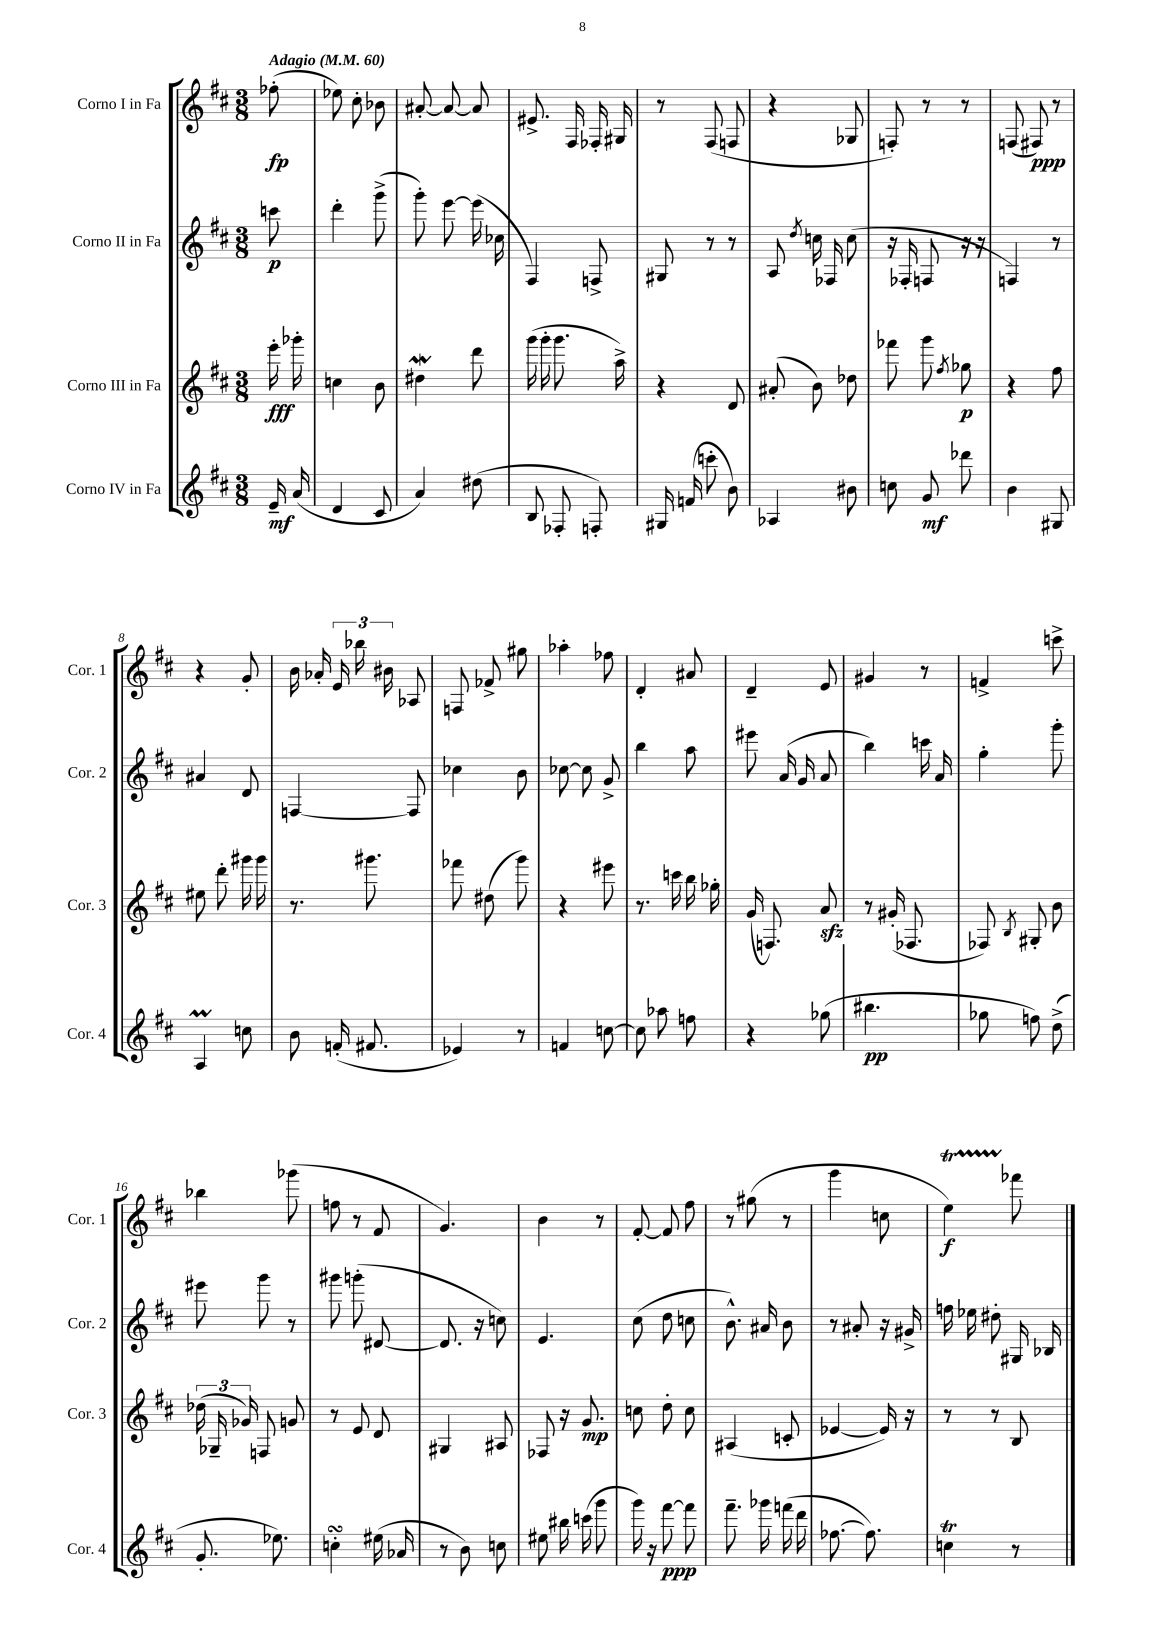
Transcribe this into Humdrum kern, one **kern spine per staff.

**kern	**kern	**kern	**kern
*staff4	*staff3	*staff2	*staff1
*clefG2	*clefG2	*clefG2	*clefG2
*k[f#c#]	*k[f#c#]	*k[f#c#]	*k[f#c#]
*M3/8	*M3/8	*M3/8	*M3/8
*MM60	*MM60	*MM60	*MM60
16e~/	16eee'\	8ccc\	(8ff-'\
(16a/	16ggg-'\	.	.
=	=	=	=
4d/	4cc\	4ddd'\	8ee-\)
.	.	.	8cc#'\
8c#/	8b\	(8ggg^\	8b-\
=	=	=	=
4a/)	4dd#\	8ggg'\)	[8a#'/
.	.	[8eee\	8a#/_
(8dd#\	8ddd\	(16eee\]	8a#/]
.	.	16cc-\	.
=	=	=	=
8B/	(16ggg\	4F#/)	8.e#^/
.	16ggg'\	.	.
8F-'/	8.ggg\	.	.
.	.	.	16F#/
8F'/)	.	8F^/	16F-'/
.	16aa^\)	.	16G#/
=	=	=	=
16G#/	4r	8G#/	8r
(16f/	.	.	.
8ccc'\	.	8r	(8F#/
8b\)	8d/	8r	8F/
=	=	=	=
4A-/	(8a#'/	8A/	4r
.	.	8qdd/	.
.	8b\)	16cc\	.
.	.	16F-/	.
8b#\	8dd-\	(8cc\	8G-/
=	=	=	=
8cc\	8fff-\	16r	8F'/)
.	.	16F-'/	.
8g/	8ggg\	8F/	8r
.	8qff#/	.	.
8ddd-\	8gg-\	16r	8r
.	.	16r	.
=	=	=	=
4b\	4r	4F/)	(8F/
.	.	.	8F#/)
8G#/	8ff#\	8r	8r
=	=	=	=
4A/	8ee#\	4a#/	4r
.	8ddd'\	.	.
8cc\	16ggg#\	8d/	8g'/
.	16ggg#\	.	.
=	=	=	=
8b\	8.r	[4F/	16b\
.	.	.	16a-'/
(16f'/	.	.	24e/
.	.	.	24bb-\
8.f#/	8.ggg#\	.	.
.	.	.	24b#\
.	.	8F/]	8A-/
=	=	=	=
4e-/)	8fff-\	4cc-\	8F/
.	(8dd#\	.	8f-^/
8r	8ggg\)	8b\	8gg#\
=	=	=	=
4f/	4r	[8cc-\	4aa-'\
.	.	8cc-\]	.
[8cc\	8eee#\	8g^/	8ff-\
=	=	=	=
8cc\]	8.r	4bb\	4d'/
8aa-\	.	.	.
.	16ccc\	.	.
8ff\	16bb\	8aa\	8a#/
.	16gg-'\	.	.
=	=	=	=
4r	(16g/	8eee#\	4d~/
.	8.F/)	.	.
.	.	(16a/	.
.	.	16g/	.
(8gg-\	8a/	8a/	8e/
=	=	=	=
4.bb#\	8r	4bb\)	4g#/
.	(16g#'/	.	.
.	8.F-/	.	.
.	.	16ccc\	8r
.	.	16a/	.
=	=	=	=
8gg-\	8F-/)	4gg'\	4f^/
.	8qB/	.	.
8ff\)	8G#'/	.	.
(8dd^\	8b\	8ggg'\	8ccc^\
=	=	=	=
8.g'/	(24dd-\	8eee#\	4bb-\
.	24G-~/	.	.
.	24g-/)	.	.
.	8F/	8ggg\	.
8.ee-\)	.	.	.
.	8g/	8r	(8ggg-\
=	=	=	=
4cc'\	8r	8ggg#\	8ff\
.	8e/	(8ggg'\	8r
(16ee#\	8d/	[8d#/	8f#/
16a-/	.	.	.
=	=	=	=
8r	4G#/	8.d#/]	4.g/)
8b\)	.	.	.
.	.	16r	.
8cc\	8A#/	8cc\)	.
=	=	=	=
8ee#\	8F-/	4.e/	4b\
16bb#\	16r	.	.
(16ccc\	8.g/	.	.
8ggg\	.	.	8r
=	=	=	=
16ggg\)	8cc\	(8cc#\	[8f#'/
16r	.	.	.
[8fff#\	8dd'\	8dd\	8f#/]
8fff#\]	8cc\	8cc\	8ff#\
=	=	=	=
8.fff#~\	(4A#/	8.b^^\)	8r
.	.	.	(8gg#\
16ggg-\	.	16a#/	.
(16fff\	8c'/	8b\	8r
16ddd\	.	.	.
=	=	=	=
[8.ff-\	[4e-/	8r	4ggg\
.	.	8a#'/	.
8.ff-\])	.	.	.
.	16e-/])	16r	8cc\
.	16r	16g#^/	.
=	=	=	=
4cc\	8r	16ff\	4ee\)
.	.	16ee-\	.
.	8r	8dd#'\	.
8r	8B/	16G#/	8fff-\
.	.	16B-/	.
==	==	==	==
*-	*-	*-	*-
